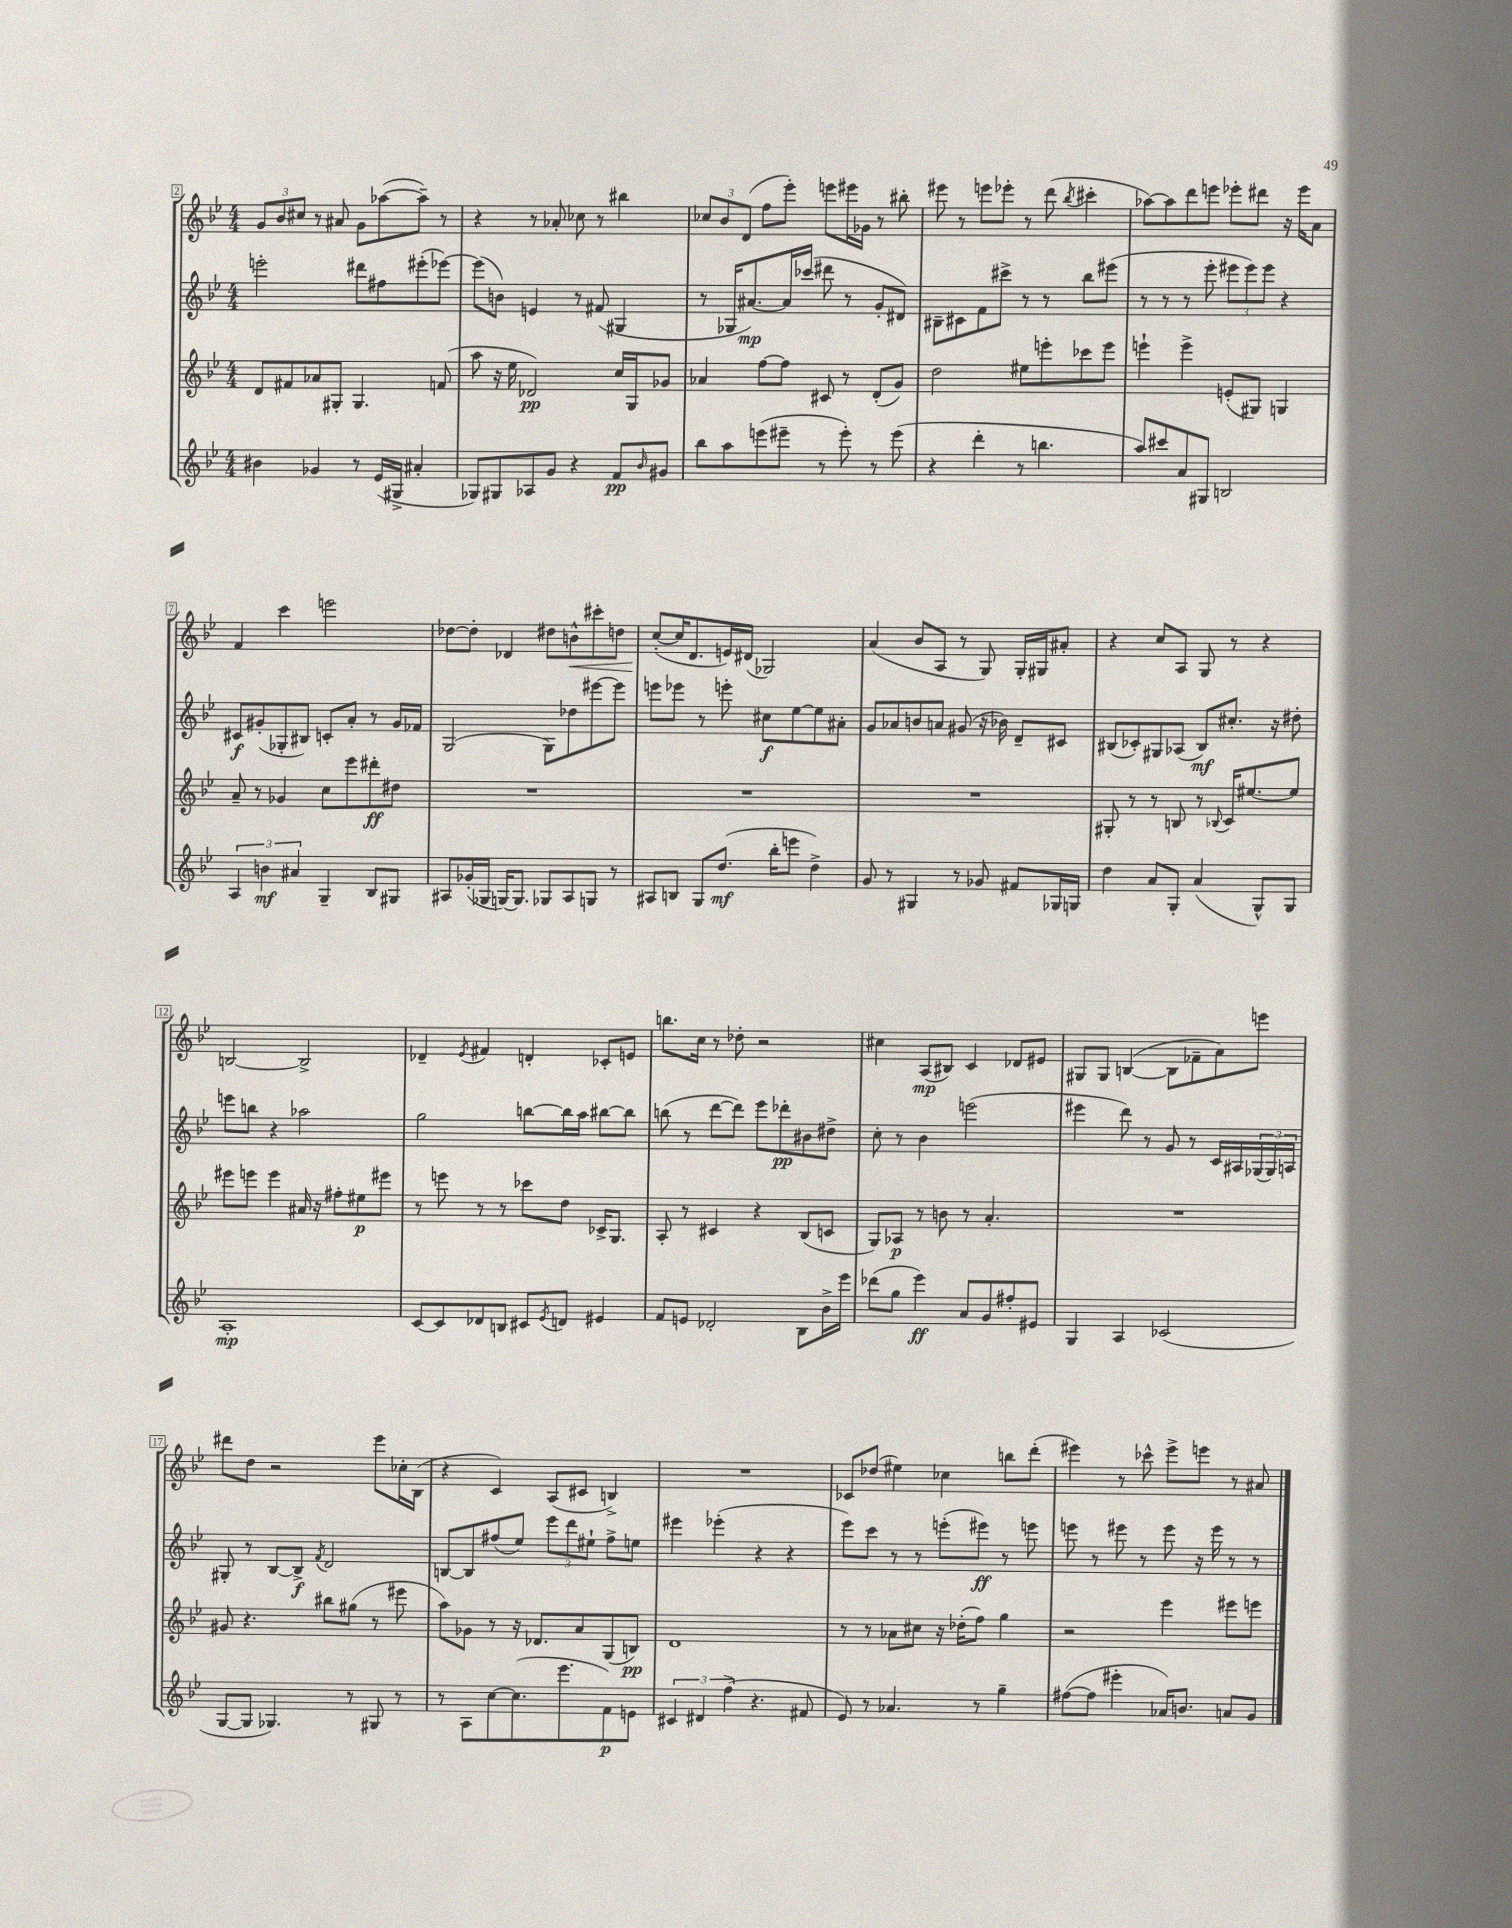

**kern	**kern	**kern	**kern
*staff4	*staff3	*staff2	*staff1
*clefG2	*clefG2	*clefG2	*clefG2
*k[b-e-]	*k[b-e-]	*k[b-e-]	*k[b-e-]
*M4/4	*M4/4	*M4/4	*M4/4
4b#	8d	2eee'	12g
.	.	.	12b-
.	8f#	.	.
.	.	.	12cc#
4g-	8a-	.	8r
.	8G#'	.	8a#
8r	4.G#	8ddd#	8g
(16e-	.	8ff#	([8aa-
16G#^	.	.	.
4a#'	.	(8eee#'	8aa-~])
.	(8f	[8eee-)	8r
=	=	=	=
8G-)	8aa	(8eee-]	4r
8G#	16r	8b)	.
.	16ee-	.	.
8A-	2d-)	4e	8r
8g	.	.	8a-'
4r	.	8r	8cc-
.	.	(8f#	8r
8f	16cc	4G#	4bb#
.	16G	.	.
16qqb-	.	.	.
8g#	8g-	.	.
=	=	=	=
8bb-	4a-	8r	12cc-
.	.	.	12b-
8aa	.	16G-	.
.	.	.	(12d
.	.	[8.a#)	.
(8eee	[8ff	.	8ff
8eee#~	8ff]	16a#]	8eee-')
.	.	(16ccc-	.
8r	8c#	8ddd#	8eee
8eee#')	8r	8r	16eee#
.	.	.	16g-
8r	(8d'	8g'	8r
(8eee#	8g)	8d#)	8bb#'
=	=	=	=
4r	2dd	8B#~	8eee#
.	.	8c#	8r
4ddd'	.	8f	8eee
.	.	8ccc#^	8eee-'
8r	8ee#	8r	8r
4.bb	8eee'	8r	(8ddd
.	.	.	8qbb-
.	8ccc-	8bb-	4ccc#'
.	8eee	(8eee#	.
=	=	=	=
8aa)	4eee`	8r	[8aa-)
8ccc#	.	8r	8aa-]
8a	4eee^	8r	8ddd
8G#	.	8eee-'	8eee
2B	(8e'	12eee#	8eee-'
.	.	12eee#)	.
.	8G#)	.	8ddd#
.	.	12eee#	.
.	4G	4r	16r
.	.	.	16eee-
.	.	.	8a
=	=	=	=
6A	8a~	8c#	4f
.	8r	(8g#'	.
6b	.	.	.
.	4g-	8G-'	4ccc
6a#	.	.	.
.	.	8B#)	.
4G~	8cc	8c'	2eee
.	8eee-	8a'	.
8B-	8ddd#'	8r	.
8G#	8dd#	16g#	.
.	.	16f-	.
=	=	=	=
8A#	1r	(2G	[8dd-
(16g-'	.	.	8dd-']
16G-	.	.	.
[16G)	.	.	4d-
8.G]	.	.	.
8G-	.	8G)	8dd#
8A#	.	8dd-	8b^^
8G	.	[8eee#	8ccc#'
8r	.	8eee#]	8dd
=	=	=	=
8A#	1r	8eee	([8cc'
8B	.	8eee-	16cc]
.	.	.	8.d
8G	.	8r	.
(8.dd	.	8eee'	16e)
.	.	.	(16d#
.	.	8cc#	2G-)
16bb-'	.	.	.
8eee	.	[8ee-	.
4dd^)	.	8ee-]	.
.	.	8a#'	.
=	=	=	=
8g	1r	8g	(4a
8r	.	8a-	.
4G#	.	8b	8b-
.	.	8a	8A
8r	.	(8g#	8r
8g-	.	16r	8G)
.	.	16b-)	.
8f#	.	8d~	16G'
.	.	.	16G#
16G-	.	8c#	8a#'
16G	.	.	.
=	=	=	=
4dd	8G#'	(8B#	4r
.	8r	8c-')	.
8a	8r	8G#	8cc
8G'	8B	(8A-	8A
(4a	8r	8B#)	8G
.	8qqB-	.	.
.	16c	8.cc#'	8r
.	[8.ee#	.	.
8G^^)	.	.	4r
.	.	16r	.
8G	8ee#]	8dd#'	.
=	=	=	=
1A'	8eee#	8eee	[2B
.	8eee	8bb	.
.	4eee	4r	.
.	16a#	2aa-	2B^]
.	16r	.	.
.	8ff#'	.	.
.	8ee#	.	.
.	8eee#	.	.
=	=	=	=
[8c	8r	2gg	4d-~
8c]	8eee	.	.
.	.	.	8qe-
8d-	8r	.	4f#
8B	8r	.	.
8c#	8ccc-	[8bb	4d'
8qe-	.	.	.
8d	8dd	16bb]	.
.	.	16aa	.
4e#	16c-^	[8bb#	8c-'
.	8.G	.	.
.	.	8bb#]	8e
=	=	=	=
8f	8A'	(8bb	8.bb
8e	8r	8r	.
.	.	.	16cc
2d-'	4c#	[8ddd	8r
.	.	8ddd])	8dd-'
.	4r	8eee-	2r
.	.	8ddd-'	.
8B-	(8B-	8b#	.
16b-^	8c	8dd#^	.
16eee-	.	.	.
=	=	=	=
(8ddd-	8G)	8cc'	4cc#
8gg	8A-	8r	.
4eee-)	8r	4b-	(8A
.	8b	.	8B#)
8a	8r	(2eee	4c
8g	4.a'	.	.
8ff#'	.	.	8d-
8e#	.	.	8e#
=	=	=	=
4G	1r	4eee#	8G#
.	.	.	8G#
4A	.	8ddd)	([4B
.	.	8r	.
(2c-	.	8g	8B]
.	.	8r	8f-~
.	.	16c	8a)
.	.	16A#	.
.	.	(24G-	8eee
.	.	24G-)	.
.	.	24A	.
=	=	=	=
[8G	8g#	8G#'	8ddd#
8G]	4.r	8r	8dd
4.G-)	.	[8B-	2r
.	.	8B-^]	.
.	.	8qf	.
.	8bb#	2d	.
8r	(8gg#	.	.
8G#	8r	.	8eee-
8r	8eee#	.	16cc-'
.	.	.	(16B-
=	=	=	=
8r	8aa)	[8B	4r
8A	8g-	8B]	.
[8cc	8r	(8ff#	4c)
(8.cc]	16r	8ee-)	.
.	8.d-	.	.
.	.	12eee-	(8A
8.eee-	.	.	.
.	.	12ddd	.
.	8a	.	8c#
.	.	12ee#`	.
8f)	(8G	8ff#^	4B^)
8e	8B)	8ee	.
=	=	=	=
6c#	1d	4eee#	1r
6d#	.	.	.
.	.	(4eee-'	.
(6ff^	.	.	.
4.r	.	4r	.
.	.	4r	.
8f#	.	.	.
=	=	=	=
8e-)	8r	8eee-)	8c-
8r	8r	8ccc	(8dd-
4.a-	8a-	8r	4ee#)
.	8cc#	8r	.
.	16r	(8eee'	4cc-
.	(16dd-'	.	.
8r	8ff)	8eee#)	.
4gg~	4gg	8r	8bb
.	.	8eee	(8ddd'
=	=	=	=
([8ff#	2r	8eee	4eee#)
8ff#]	.	8r	.
4eee#'	.	8eee#	8r
.	.	8r	8ccc-^^
16a-)	4eee-	8eee#	8eee#^
8.b	.	.	.
.	.	16r	8eee
.	.	16eee#	.
8a	8eee#	8r	8r
8g	8eee	8r	8a#
==	==	==	==
*-	*-	*-	*-
